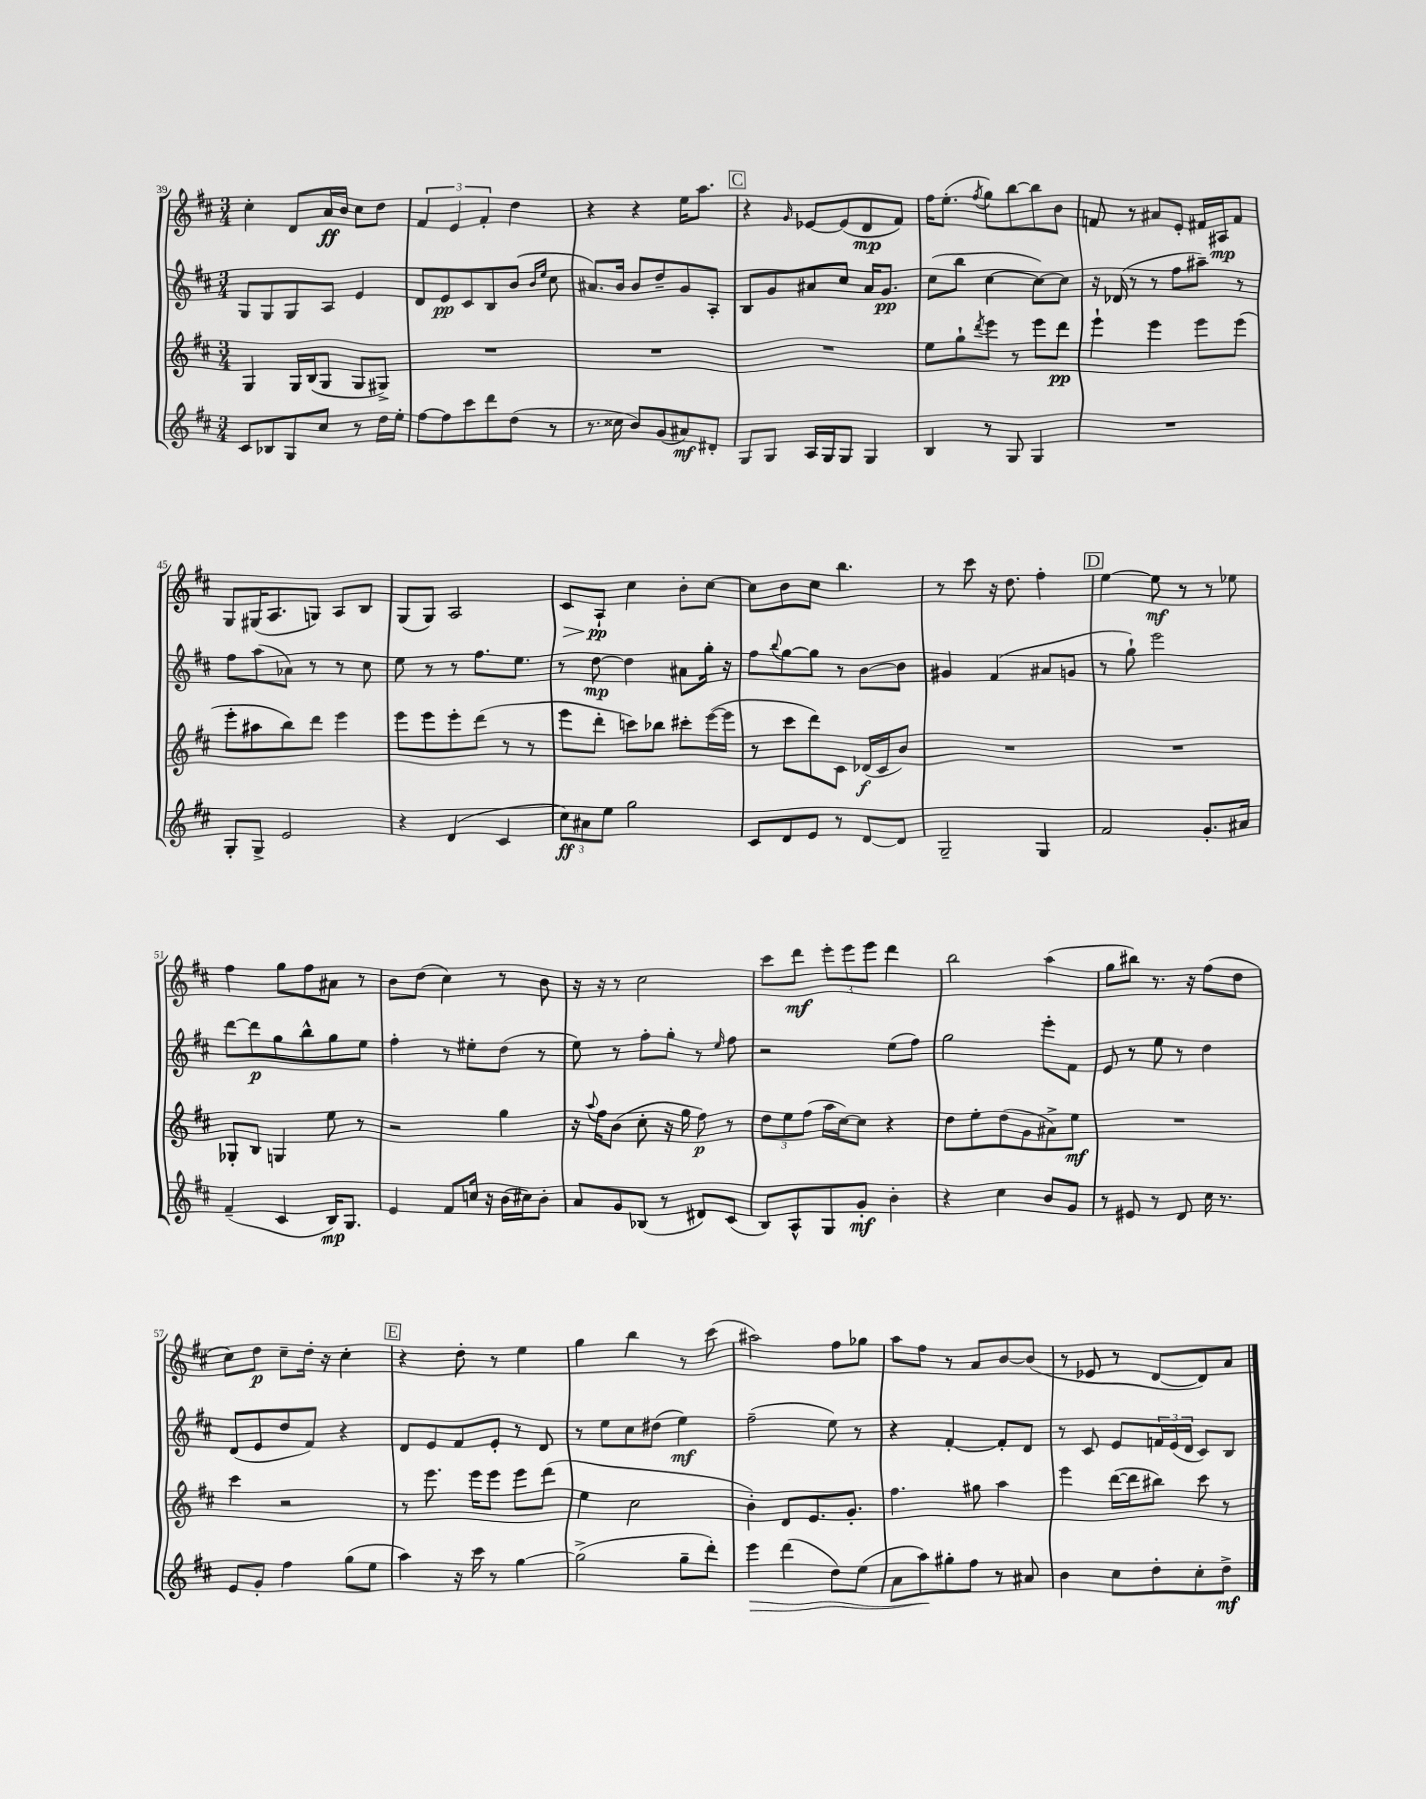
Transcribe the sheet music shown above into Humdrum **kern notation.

**kern	**dynam	**kern	**dynam	**kern	**dynam	**kern	**dynam
*part4	*part4	*part3	*part3	*part2	*part2	*part1	*part1
*staff4	*staff4	*staff3	*staff3	*staff2	*staff2	*staff1	*staff1
*clefG2	*	*clefG2	*	*clefG2	*	*clefG2	*
*k[f#c#]	*	*k[f#c#]	*	*k[f#c#]	*	*k[f#c#]	*
*M3/4	*	*M3/4	*	*M3/4	*	*M3/4	*
=39	=39	=39	=39	=39	=39	=39	=39
8c#/L	.	4G/	.	8G/L	.	4cc#'\	.
8B-X/	.	.	.	8G/	.	.	.
8G/	.	16G/LL	.	8G/	.	8d/L	.
.	.	(16B/J	.	.	.	.	.
8cc#/J	.	8G/J	.	8A/J	.	16a/L	ff
.	.	.	.	.	.	16b/JJ	.
8r	.	8G/L	.	4e/	.	8cc#\L	.
16dd\LL	.	8G#X^/J)	.	.	.	8dd\J	.
16ee'\JJ	.	.	.	.	.	.	.
=40	=40	=40	=40	=40	=40	=40	=40
[8ff#\L	.	2.r	.	8d/L	.	6f#/	.
8ff#\]	.	.	.	8e/	pp	.	.
.	.	.	.	.	.	6e/	.
8ccc#\	.	.	.	8c#/	.	.	.
.	.	.	.	.	.	6f#'/	.
8ddd\	.	.	.	8B/	.	.	.
(8dd\J	.	.	.	(8b/J	.	4dd\	.
.	.	.	.	16qqb/LL	.	.	.
.	.	.	.	16qqee/JJ	.	.	.
8r	.	.	.	8cc#\	.	.	.
=41	=41	=41	=41	=41	=41	=41	=41
8.r	.	2.r	.	8.a#X/L)	.	4r	.
16cc##X\	.	.	.	16b/Jk	.	.	.
8b/L)	.	.	.	8b/L	.	4r	.
(8g/	.	.	.	8dd~/	.	.	.
8a#X/)	mf	.	.	8g/	.	16ee\KL	.
.	.	.	.	.	.	8.aa\J	.
8d#X'/J	.	.	.	8A'/J	.	.	.
!!LO:REH:place=s1:t=C
=42	=42	=42	=42	=42	=42	=42	=42
8G/L	.	2.r	.	8B/L	.	4r	.
8G/J	.	.	.	8g/	.	.	.
.	.	.	.	.	.	16qqg/	.
16A/LL	.	.	.	8a#X/	.	[8e-X/L	.
16G/J	.	.	.	.	.	.	.
8G/J	.	.	.	8cc#/J	.	(8e-/]	.
4G/	.	.	.	16a#/KL	.	8d/	mp
.	.	.	.	8.g/J	pp	.	.
.	.	.	.	.	.	8f#/J)	.
=43	=43	=43	=43	=43	=43	=43	=43
4B/	.	8ee\L	.	(8cc#\L	.	16ff#\KL	.
.	.	.	.	.	.	(8.ee'\J	.
.	.	8gg`\	.	8bb\J	.	.	.
.	.	8qddd/	.	.	.	8qff#/	.
8r	.	8eee\J	.	[4cc#\	.	8gg\L)	.
8G/	.	8r	.	.	.	[8bb\	.
4G/	.	8eee\L	.	8cc#\L_)	.	8bb\]	.
.	.	8ddd\J	pp	8cc#\J]	.	8b\J	.
=44	=44	=44	=44	=44	=44	=44	=44
2.r	.	4eee`\	.	16r	.	8fn/	.
.	.	.	.	(16d-X/	.	.	.
.	.	.	.	8r	.	8r	.
.	.	4eee\	.	8r	.	8a#X/L	.
.	.	.	.	8ff#\L	.	8e'/J	.
.	.	8eee\L	.	8aa#X~\J)	.	16f#X/LL	.
.	.	.	.	.	.	16A#X/J	mp
.	.	(8eee\J	.	8r	.	8f#/J	.
!!LO:LB:g=z
=45	=45	=45	=45	=45	=45	=45	=45
8G'/L	.	8eee'\L	.	8ff#\L	.	8G/L	.
8G^/J	.	8aa#X\	.	(8aa\	.	(16G#X/K	.
.	.	.	.	.	.	8.A/	.
2e/	.	8bb\)	.	8a-X\J)	.	.	.
.	.	8ddd\J	.	8r	.	8Gn/J)	.
.	.	4eee\	.	8r	.	8A/L	.
.	.	.	.	8cc#\	.	8B/J	.
=46	=46	=46	=46	=46	=46	=46	=46
4r	.	8eee\L	.	8ee\	.	(8G/L	.
.	.	8eee\	.	8r	.	8G/J)	.
(4d/	.	8eee'\	.	8r	.	2A/	.
.	.	(8ddd\J	.	8.ff#\L	.	.	.
4c#/	.	8r	.	.	.	.	.
.	.	.	.	8.ee\J	.	.	.
.	.	8r	.	.	.	.	.
=47	=47	=47	=47	=47	=47	=47	=47
!	!	!	!	!	!	!	!LO:HP:b
12cc#\L)	ff	8eee\L	.	8r	.	8c#/L	>
12a#X\	.	.	.	.	.	.	.
.	.	8ddd'\J	.	[8dd\	mp	8A`/J	pp
12ee\J	.	.	.	.	.	.	.
2gg\	.	8cccn\L)	.	4dd\]	.	4cc#\	]
.	.	8bb-X\J	.	.	.	.	.
.	.	8ccc#X'\L	.	8a#X\L	.	8b'\L	.
.	.	([16eee\L	.	16gg'\Jk	.	[8cc#\J	.
.	.	16eee\JJ]	.	16r	.	.	.
=48	=48	=48	=48	=48	=48	=48	=48
8c#/L	.	8r	.	8ff#\L	.	8cc#\L]	.
.	.	.	.	8qqbb/	.	.	.
8d/	.	8ccc#\L	.	[8gg\	.	8b\	.
8e/J	.	8ddd\)	.	8gg\J]	.	8cc#\J	.
8r	.	8c#\J	.	8r	.	4.bb\	.
[8d/L	.	(16d-X/LL	f	[8b\L	.	.	.
.	.	16c#/J	.	.	.	.	.
8d/J]	.	8b/J)	.	8b\J]	.	.	.
=49	=49	=49	=49	=49	=49	=49	=49
2G~/	.	2.r	.	4g#X/	.	8r	.
.	.	.	.	.	.	8ccc#\	.
.	.	.	.	(4f#/	.	16r	.
.	.	.	.	.	.	8.dd\	.
4G/	.	.	.	8a#X/L	.	4ff#'\	.
.	.	.	.	8gn/J	.	.	.
!!LO:REH:place=s1:t=D
=50	=50	=50	=50	=50	=50	=50	=50
2f#/	.	2.r	.	8r	.	[4ee\	.
.	.	.	.	8gg`\)	.	.	.
.	.	.	.	2eee\	.	8ee\]	mf
.	.	.	.	.	.	8r	.
8.g'/L	.	.	.	.	.	8r	.
.	.	.	.	.	.	8ee-X\	.
16a#X/Jk	.	.	.	.	.	.	.
!!LO:LB:g=z
=51	=51	=51	=51	=51	=51	=51	=51
(4f#~/	.	8G-X'/L	.	[8ddd\L	.	4ff#\	.
.	.	8B/J	.	8ddd\]	p	.	.
4c#/	.	4Gn/	.	8gg\	.	8gg\L	.
.	.	.	.	8bb^^\	.	8ff#\	.
16B/KL)	mp	8ee\	.	8gg\	.	8a#X\J	.
8.G/J	.	.	.	.	.	.	.
.	.	8r	.	8ee\J	.	8r	.
=52	=52	=52	=52	=52	=52	=52	=52
4e/	.	2r	.	4ff#'\	.	8b\L	.
.	.	.	.	.	.	(8dd\J	.
8f#/L	.	.	.	8r	.	4cc#\)	.
16ccn/Jk	.	.	.	8ee#X'\L	.	.	.
16r	.	.	.	.	.	.	.
(16b\LL	.	4gg\	.	(8dd\J	.	8r	.
16cc#X\J)	.	.	.	.	.	.	.
8b'\J	.	.	.	8r	.	8b\	.
=53	=53	=53	=53	=53	=53	=53	=53
8a/L	.	16r	.	8ee\)	.	16r	.
.	.	8qqaa/	.	.	.	.	.
.	.	16ff#\KL	.	.	.	16r	.
8g/	.	(8b\J	.	8r	.	8r	.
(8B-X/J	.	8cc#'\	.	8ff#'\L	.	2cc#\	.
8r	.	16r	.	8gg'\J	.	.	.
.	.	16gg\	.	.	.	.	.
8d#X/L)	.	8ff#\)	p	8r	.	.	.
.	.	.	.	16qqee/	.	.	.
(8c#/J	.	8r	.	8ff#\	.	.	.
=54	=54	=54	=54	=54	=54	=54	=54
8B/L)	.	12dd\L	.	2r	.	8ccc#\L	.
.	.	12ee\	.	.	.	.	.
8A^^/	.	.	.	.	.	8ddd\J	mf
.	.	(12ff#\J	.	.	.	.	.
8G/	.	16aa\LL	.	.	.	12eee'\L	.
.	.	[16cc#\J)	.	.	.	.	.
.	.	.	.	.	.	12eee\	.
8g'/J	mf	8cc#\J]	.	.	.	.	.
.	.	.	.	.	.	12eee\J	.
4b'\	.	4r	.	(8ee\L	.	4ddd\	.
.	.	.	.	8ff#\J)	.	.	.
=55	=55	=55	=55	=55	=55	=55	=55
4r	.	8dd\L	.	2gg\	.	2bb\	.
.	.	8ee'\	.	.	.	.	.
4cc#\	.	(8dd\	.	.	.	.	.
.	.	8g\	.	.	.	.	.
8b/L	.	8a#X^\)	.	8eee'\L	.	(4aa\	.
8g/J	.	8ee\J	mf	8f#\J	.	.	.
=56	=56	=56	=56	=56	=56	=56	=56
8r	.	2.r	.	8e/	.	8gg\L	.
8e#X/	.	.	.	8r	.	8bb#X\J)	.
8r	.	.	.	8ee\	.	8.r	.
8d/	.	.	.	8r	.	.	.
.	.	.	.	.	.	16r	.
16cc#\	.	.	.	4dd\	.	(8ff#\L	.
8.r	.	.	.	.	.	.	.
.	.	.	.	.	.	8dd\J	.
!!LO:LB:g=z
=57	=57	=57	=57	=57	=57	=57	=57
8e/L	.	4ccc#\	.	(8d/L	.	8cc#\L)	.
8g'/J	.	.	.	8e/	.	8dd\J	p
4ff#\	.	2r	.	8dd/	.	8cc#~\L	.
.	.	.	.	8f#/J)	.	16dd'\Jk	.
.	.	.	.	.	.	16r	.
(8gg\L	.	.	.	4r	.	4cc#'\	.
8ee\J	.	.	.	.	.	.	.
!!LO:REH:place=s1:t=E
=58	=58	=58	=58	=58	=58	=58	=58
4aa\)	.	8r	.	8d/L	.	4r	.
.	.	8.eee\	.	8e/	.	.	.
16r	.	.	.	8f#/	.	8dd'\	.
16ccc#\	.	16eee\KL	.	.	.	.	.
8r	.	8eee\J	.	8e'/J	.	8r	.
[4gg\	.	8eee\L	.	8r	.	4ee\	.
.	.	(8ddd\J	.	8d/	.	.	.
=59	=59	=59	=59	=59	=59	=59	=59
(2gg^\]	.	4ee\	.	8r	.	4gg\	.
.	.	.	.	8ee\L	.	.	.
.	.	2cc#\	.	8cc#\	.	4bb\	.
.	.	.	.	(8dd#X\J	.	.	.
8gg~\L	.	.	.	4ee\)	mf	8r	.
8ddd'\J)	.	.	.	.	.	(8ccc#\	.
=60	=60	=60	=60	=60	=60	=60	=60
!	!LO:HP:b	!	!	!	!	!	!
4eee\	>	4b'\)	.	(2ff#~\	.	2aa#X\)	.
(4ddd\	.	8d/L	.	.	.	.	.
.	.	8.e/	.	.	.	.	.
8dd\L)	.	.	.	8ee\)	.	8ff#\L	.
.	.	8.g'/J	.	.	.	.	.
(8ee\J	.	.	.	8r	.	8gg-X\J	.
=61	=61	=61	=61	=61	=61	=61	=61
8a\L	.	4.ff#\	.	4r	.	8aa\L	.
8aa\)	.	.	.	.	.	8ff#\J	.
8gg#X'\	]	.	.	[4f#'/	.	8r	.
8ff#\J	.	8gg#X\	.	.	.	8a/L	.
8r	.	4aa\	.	8f#'/L]	.	[8b/	.
8a#X/	.	.	.	8d/J	.	(8b/J]	.
=62	=62	=62	=62	=62	=62	=62	=62
4b\	.	4eee\	.	8r	.	8r	.
.	.	.	.	8c#/	.	8e-X/	.
8cc#\L	.	([16ddd\LL	.	8e/L	.	8r	.
.	.	16ddd\J]	.	.	.	.	.
8dd'\	.	8bb#X\J)	.	24fn/L	.	[8d/L	.
.	.	.	.	(24e/	.	.	.
.	.	.	.	24d/JJ	.	.	.
8cc#'\	.	8ccc#\	.	8c#/L)	.	8d/])	.
8dd^\J	mf	8r	.	8B/J	.	8a/J	.
==	==	==	==	==	==	==	==
*-	*-	*-	*-	*-	*-	*-	*-
